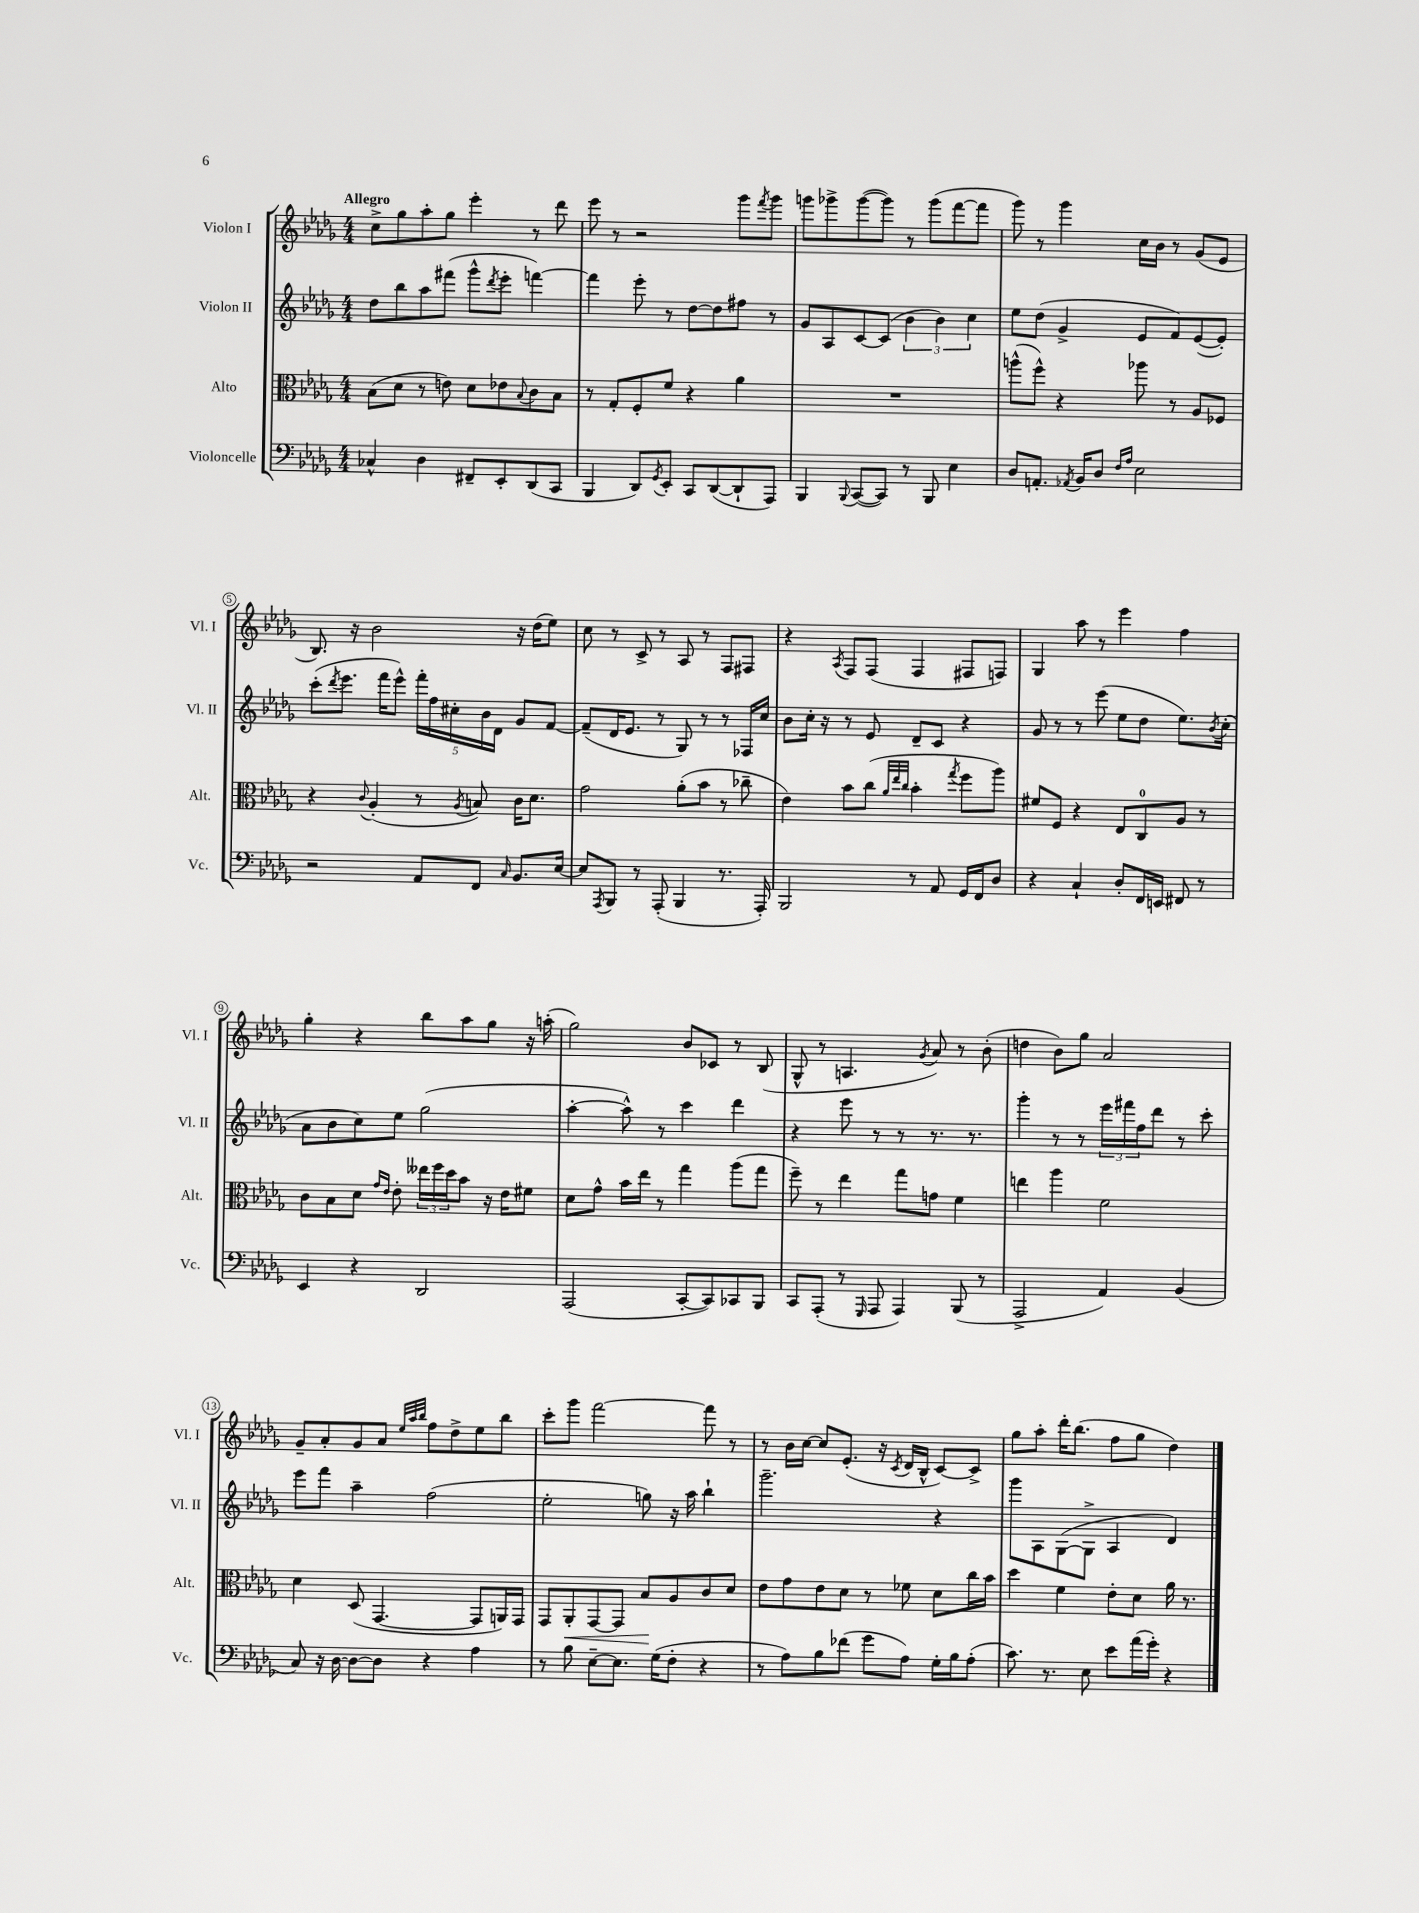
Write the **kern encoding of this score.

**kern	**kern	**kern	**kern
*staff4	*staff3	*staff2	*staff1
*clefF4	*clefC3	*clefG2	*clefG2
*k[b-e-a-d-g-]	*k[b-e-a-d-g-]	*k[b-e-a-d-g-]	*k[b-e-a-d-g-]
*M4/4	*M4/4	*M4/4	*M4/4
4C-^^	(8B-	8dd-	8cc^
.	8d-	8bb-	8gg-
4D-	8r	8aa-	8aa-'
.	8e)	(8fff#	8gg-
8FF#~	8d-	8ggg-^^	4eee-'
.	.	8qddd-	.
8EE-'	8e-	8eee-'	.
.	8qqB-	.	.
(8DD-	8c	[4fff)	8r
8CC	8B-	.	8ddd-
=	=	=	=
4BBB-	8r	4fff]	8eee-
.	8G-'	.	8r
8DD-)	8F'	8eee-'	2r
8qGG-	.	.	.
8EE-'	8f	8r	.
8CC	4r	[8dd-	.
([8DD-	.	8dd-]	.
8DD-`]	4a-	8ff#	8ggg-
.	.	.	8qfff
8AAA-)	.	8r	8ggg-
=	=	=	=
4BBB-	1r	8g-	8ggg
.	.	8A-	8ggg-^
8qqBBB-	.	.	.
([8CC	.	[8c	([8ggg-
8CC])	.	(8c]	8ggg-])
8r	.	6b-	8r
8BBB-	.	.	(8ggg-
.	.	6b-)	.
4E-	.	.	[8fff
.	.	6cc	.
.	.	.	8fff]
=	=	=	=
8D-	(8aa^^	8ee-	8ggg-)
8.AA'	8ff^^)	(8dd-	8r
.	4r	4g-^	4ggg-
8qAA-	.	.	.
16BB-	.	.	.
8D-	.	.	.
16qqF	.	.	.
16qqA-	.	.	.
2E-	8aa-	8e-	16cc
.	.	.	16b-
.	8r	8f)	8r
.	8A-	([8e-	(8g-
.	8F-	8e-'])	8e-
=	=	=	=
2r	4r	(8ccc'	8.B-)
.	.	8qddd-	.
.	.	8.eee-	.
.	.	.	16r
.	8qqc	.	.
.	(4A-'	.	2b-
.	.	16fff	.
.	.	8eee-^^)	.
8AA-	8r	20fff'	.
.	.	20ff	.
.	.	20cc#'	.
.	8qA-	.	.
8FF	8B)	.	.
.	.	20b-	.
.	.	20d-	.
16qqC	.	.	.
8.BB-	16c	8g-	16r
.	8.d-	.	(16dd-
.	.	[8f	8ee-)
[16E-	.	.	.
=	=	=	=
8E-]	2g-	(8f~]	8cc
8qAAA-	.	.	.
8BBB-	.	16d-	8r
.	.	8.e-	.
8r	.	.	8c^
(8AAA-'	.	8r	8r
4BBB-	(8a-'	8G-)	8A-
.	8b-	8r	8r
8.r	8r	8r	8F
.	8cc-~	16F-	8F#
16AAA-')	.	16cc	.
=	=	=	=
2BBB-	4e-)	8b-	4r
.	.	16cc'	.
.	.	16r	.
.	.	.	8qA-
.	8b-	8r	8F
.	(8cc	8e-	(8F
.	32qqa-	.	.
.	32qqee-	.	.
.	32qqcc	.	.
8r	4b-'	8d-~	4F
8AA-	.	8c	.
.	8qgg-	.	.
16GG-	8ff	4r	8F#
16FF	.	.	.
8D-	8aa-)	.	8F)
=	=	=	=
4r	8f#	8g-	4G-
.	8F	8r	.
4C`	4r	8r	8aa-
.	.	(8eee-	8r
8D-'	8E-	8ee-	4eee-
16FF	8C	8dd-	.
16EE	.	.	.
8FF#	8A-	8.ee-)	4ff
8r	8r	.	.
.	.	8qb-	.
.	.	(16cc'	.
=	=	=	=
4EE-	8c	8a-	4gg-'
.	8B-	8b-	.
4r	8d-	8cc)	4r
.	16qqg-	.	.
.	16qqe-	.	.
.	8e-'	8ee-	.
2DD-	24ee--	(2gg-	8bb-
.	24ff	.	.
.	24dd-	.	.
.	8b-	.	8aa-
.	16r	.	8gg-
.	16e-	.	.
.	8f#	.	16r
.	.	.	(16aa'
=	=	=	=
(2AAA-	8d-	[4aa-'	2gg-)
.	8g-^^	.	.
.	16b-	8aa-^^])	.
.	16ee-	.	.
.	8r	8r	.
[8CC'	4gg-	4ccc	8b-
8CC])	.	.	8c-
8CC-	(8aa-	4ddd-	8r
8BBB-	8gg-	.	(8B-
=	=	=	=
8CC	8ff~)	4r	8G-^^
(8AAA-'	8r	.	8r
8r	4ee-	8eee-	4.A
16qqGGG-	.	.	.
8AAA-	.	8r	.
4AAA-)	8gg-	8r	.
.	.	.	8qg-
.	8g	8.r	8a-)
(8BBB-	4f	.	8r
.	.	8.r	.
8r	.	.	(8b-'
=	=	=	=
2AAA-^	4ee	4ggg-'	4dd
.	4aa-	8r	8b-)
.	.	8r	8gg-
4AA-)	2f	24eee-	2a-
.	.	24fff#	.
.	.	24ff	.
.	.	8ddd-	.
(4BB-	.	8r	.
.	.	8ccc'	.
=	=	=	=
8C)	4d-	8eee-	8g-~
16r	.	8fff	8a-'
[16D-	.	.	.
8D-_	(8D-	4aa-~	8g-
8D-]	[4.GG-	.	8a-
.	.	.	32qqee-
.	.	.	32qqaa-
.	.	.	32qqbb-
4r	.	(2ff	8ff
.	.	.	8dd-^
4A-	8GG-]	.	8ee-
.	16AA)	.	8bb-
.	16GG-	.	.
=	=	=	=
8r	8GG-	2ee-'	8ccc'
8B-	8AA-'	.	8ggg-
[8E-~	[8GG-	.	[2fff
8.E-]	8GG-]	.	.
.	8B-	8gg)	.
(16G-	.	.	.
8F'	8A-	16r	.
.	.	16aa-	.
4r	8c	4bb-`	8fff]
.	8d-	.	8r
=	=	=	=
8r	8e-	2.ggg-~	8r
8A-)	8g-	.	16b-
.	.	.	[16cc
8B-	8e-	.	8cc]
(8f-	8d-	.	(8.e-'
8g-	8r	.	.
.	.	.	16r
.	.	.	8qc
8A-)	8f-	.	16d-
.	.	.	16B-^^
16G-'	8d-	4r	[8c)
16B-	.	.	.
(8A-'	16cc	.	8c^]
.	16b-	.	.
=	=	=	=
8.c)	4dd-	8ggg-	8gg-
.	.	8A-	8aa-'
8.r	.	.	.
.	4f	([8G-	16ddd-'
.	.	.	(8.bb-
8E-	.	8G-^]	.
8e-	8e-'	4A-	8ff
(16a-	8d-	.	8gg-
16g-')	.	.	.
4r	16a-	4d-)	4dd-)
.	8.r	.	.
==	==	==	==
*-	*-	*-	*-
